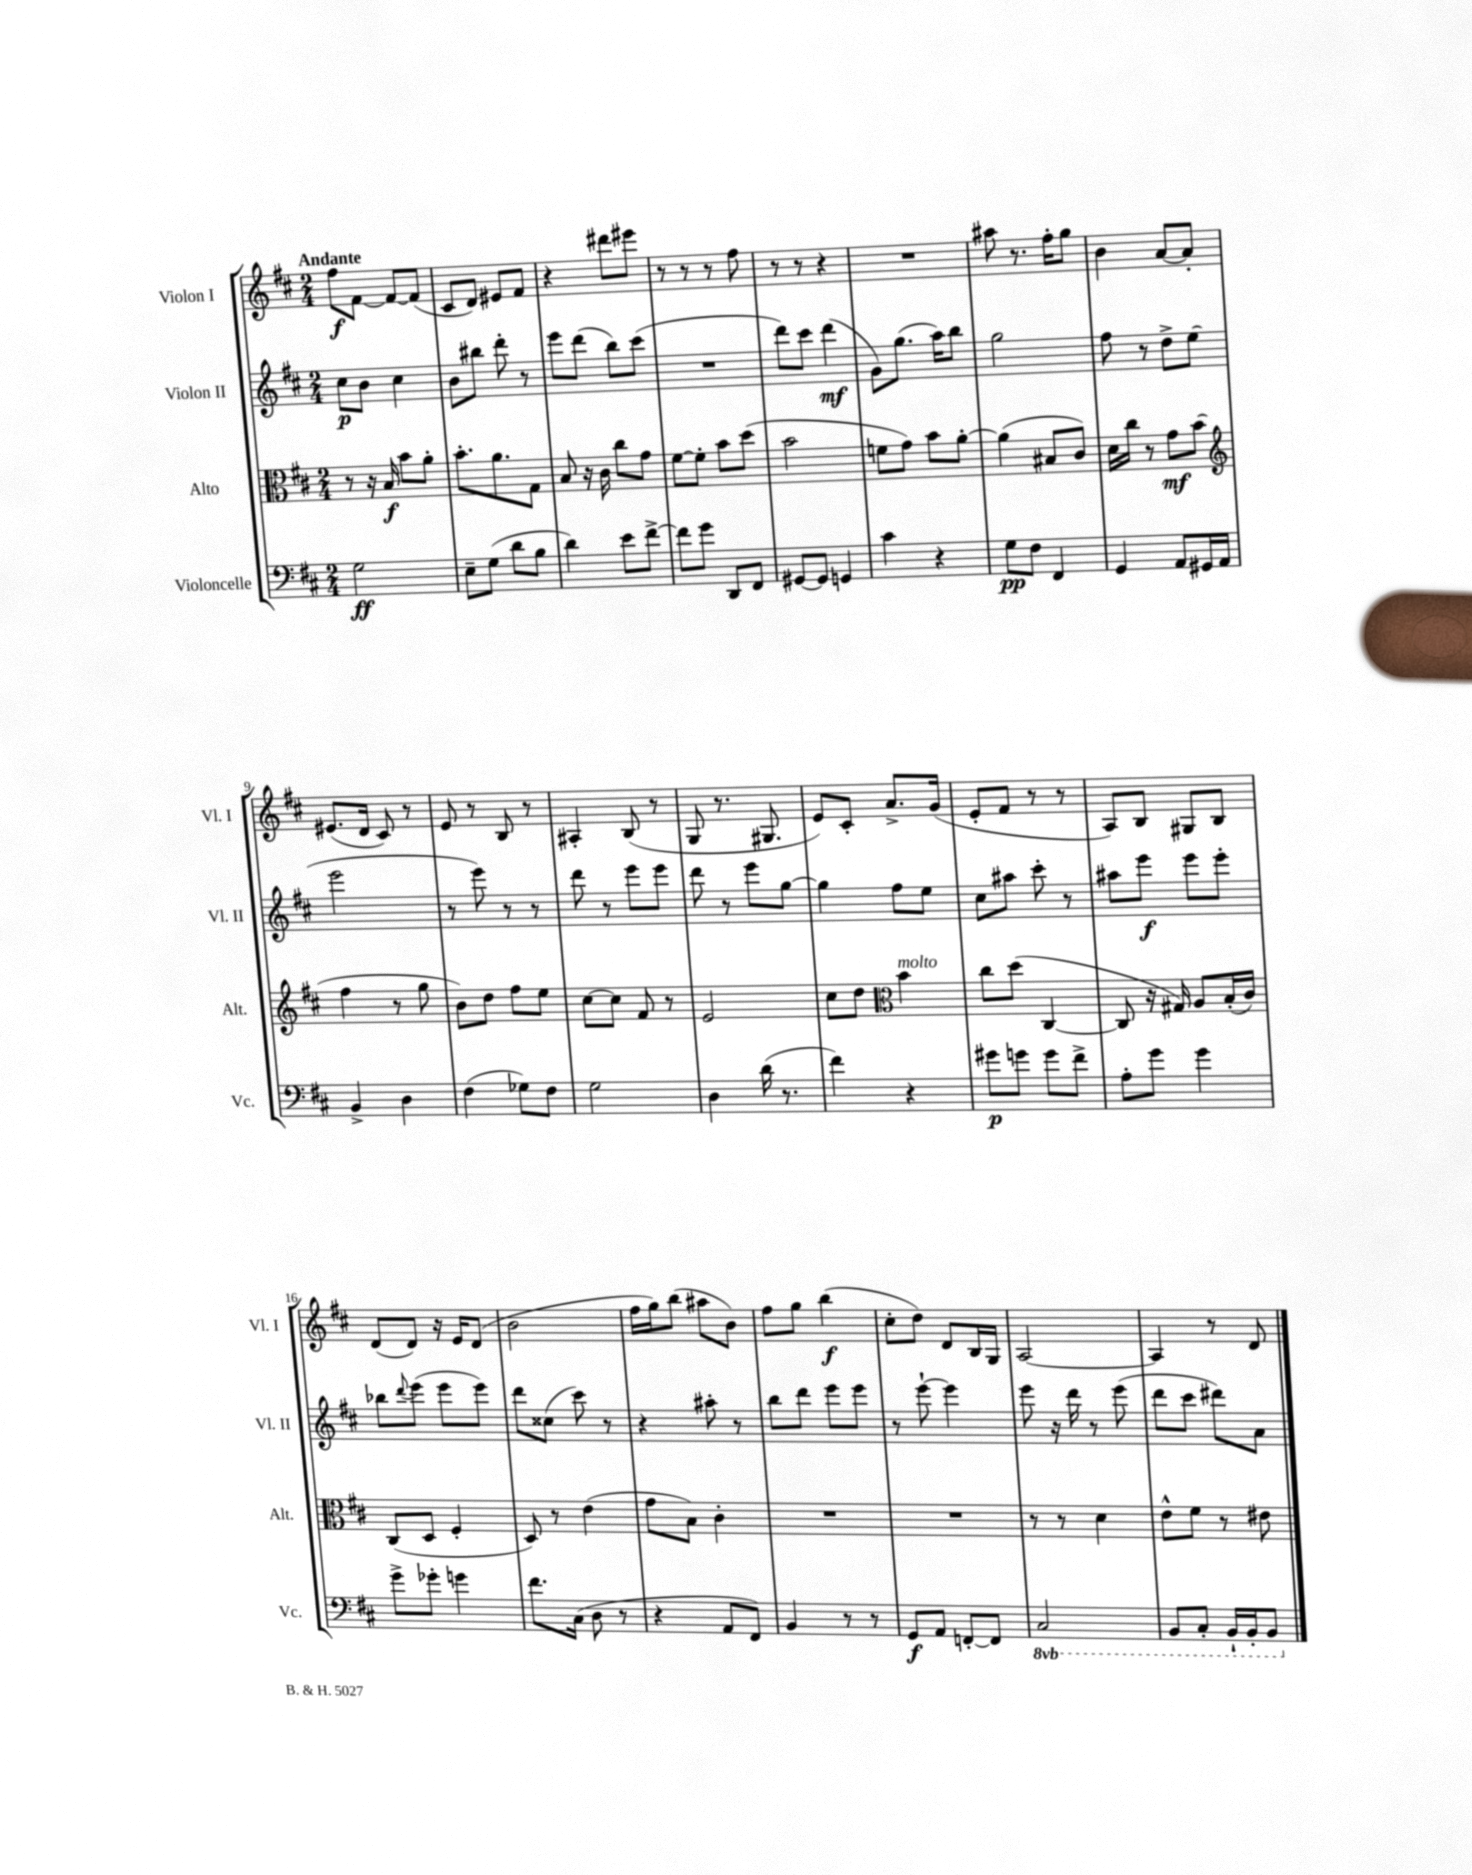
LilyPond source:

<<
\new StaffGroup <<
\new Staff = "s0" \with { instrumentName = "Violon I" shortInstrumentName = "Vl. I" } {
    \clef treble \key d \major \numericTimeSignature \time 2/4 \tempo "Andante"
    fis''8\f fis'8~ fis'8~ fis'8( |
    cis'8 d'8) eis'8 fis'8 |
    r4 dis'''8 eis'''8 |
    r8 r8 r8 fis''8 |
    r8 r8 r4 |
    R2 |
    ais''8 r8. fis''16-. g''8 |
    b'4 a'8~ a'8-. |
    eis'8.( d'16 cis'8) r8 |
    e'8 r8 b8 r8 |
    ais4-. b8( r8 |
    g8 r8. gis8. |
    e'8) cis'8-. a'8.-> g'16( |
    e'8-. fis'8 r8 r8 |
    a8) b8 gis8 b8 |
    d'8( d'8) r16 e'16 d'8( |
    b'2 |
    fis''16 g''16) b''8( ais''8 b'8) |
    fis''8 g''8 b''4\f( |
    cis''8-. d''8) d'8 b16 g16 |
    a2~ |
    a4 r8 d'8 \bar "|." |
}
\new Staff = "s1" \with { instrumentName = "Violon II" shortInstrumentName = "Vl. II" } {
    \clef treble \key d \major \numericTimeSignature \time 2/4
    cis''8\p b'8 cis''4 |
    b'8 bis''8 d'''8-. r8 |
    e'''8 d'''8( b''8) cis'''8( |
    R2 |
    d'''8) cis'''8 d'''4\mf( |
    g'8) g''8.( a''16) b''8 |
    g''2 |
    fis''8 r8 d''8-> e''8( |
    e'''2 |
    r8 e'''8) r8 r8 |
    d'''8 r8 e'''8 e'''8 |
    d'''8 r8 e'''8 g''8~ |
    g''4 fis''8 e''8 |
    cis''8 ais''8 cis'''8-. r8 |
    ais''8 e'''8\f e'''8 e'''8-. |
    bes''8 \appoggiatura { d'''8 } e'''8( e'''8 e'''8) |
    d'''8 cisis''8( cis'''8) r8 |
    r4 ais''8-. r8 |
    b''8 d'''8 e'''8 e'''8 |
    r8 e'''8~-! e'''4 |
    e'''8 r16 d'''16 r8 e'''8( |
    d'''8 cis'''8 dis'''8) a'8 \bar "|." |
}
\new Staff = "s2" \with { instrumentName = "Alto" shortInstrumentName = "Alt." } {
    \clef alto \key d \major \numericTimeSignature \time 2/4
    r8 r16 b16\f b'8 a'8-. |
    b'8.-. a'8. g8 |
    b8 r16 cis'16 cis''8 g'8 |
    fis'8~ fis'8-. b'8 d''8( |
    b'2 |
    f'8 g'8) b'8 a'8~-. |
    a'4( bis8 cis'8) |
    d'16 cis''16 r8 g'8\mf b'8( |
    \clef treble fis''4 r8 g''8 |
    b'8) d''8 fis''8 e''8 |
    cis''8~ cis''8 fis'8 r8 |
    e'2 |
    cis''8 d''8 \clef alto b'4^\markup { \italic "molto" } |
    cis''8 d''8( cis4~ |
    cis8 r16 gis16) a8 b16-.( cis'16) |
    cis8( d8 fis4-. |
    d8) r8 e'4( |
    g'8 b8) cis'4-. |
    R2 |
    R2 |
    r8 r8 d'4 |
    e'8-^ fis'8 r8 eis'8 \bar "|." |
}
\new Staff = "s3" \with { instrumentName = "Violoncelle" shortInstrumentName = "Vc." } {
    \clef bass \key d \major \numericTimeSignature \time 2/4 \set Staff.ottavationMarkups = #ottavation-simple-ordinals
    g2\ff |
    e8-- g8( d'8 b8 |
    d'4) e'8 fis'8~-> |
    fis'8 g'8 d,8 fis,8 |
    gis,8~ gis,8 g,4 |
    cis'4 r4 |
    g8\pp fis8 fis,4 |
    g,4 a,8 gis,16 a,16 |
    b,4-> d4 |
    fis4( ges8) fis8 |
    g2 |
    d4 d'16( r8. |
    fis'4) r4 |
    gis'8\p g'8 g'8 fis'8-> |
    a8-. g'8 g'4 |
    g'8-> ges'8-. g'4 |
    fis'8. cis16( d8 r8 |
    r4 a,8 fis,8) |
    b,4 r8 r8 |
    g,8\f a,8 f,8~-. f,8 |
    \ottava #-1 cis,2 |
    b,,8 cis,8-. b,,16-! b,,16-. b,,8 \ottava #0 \bar "|." |
}
>>
>>
